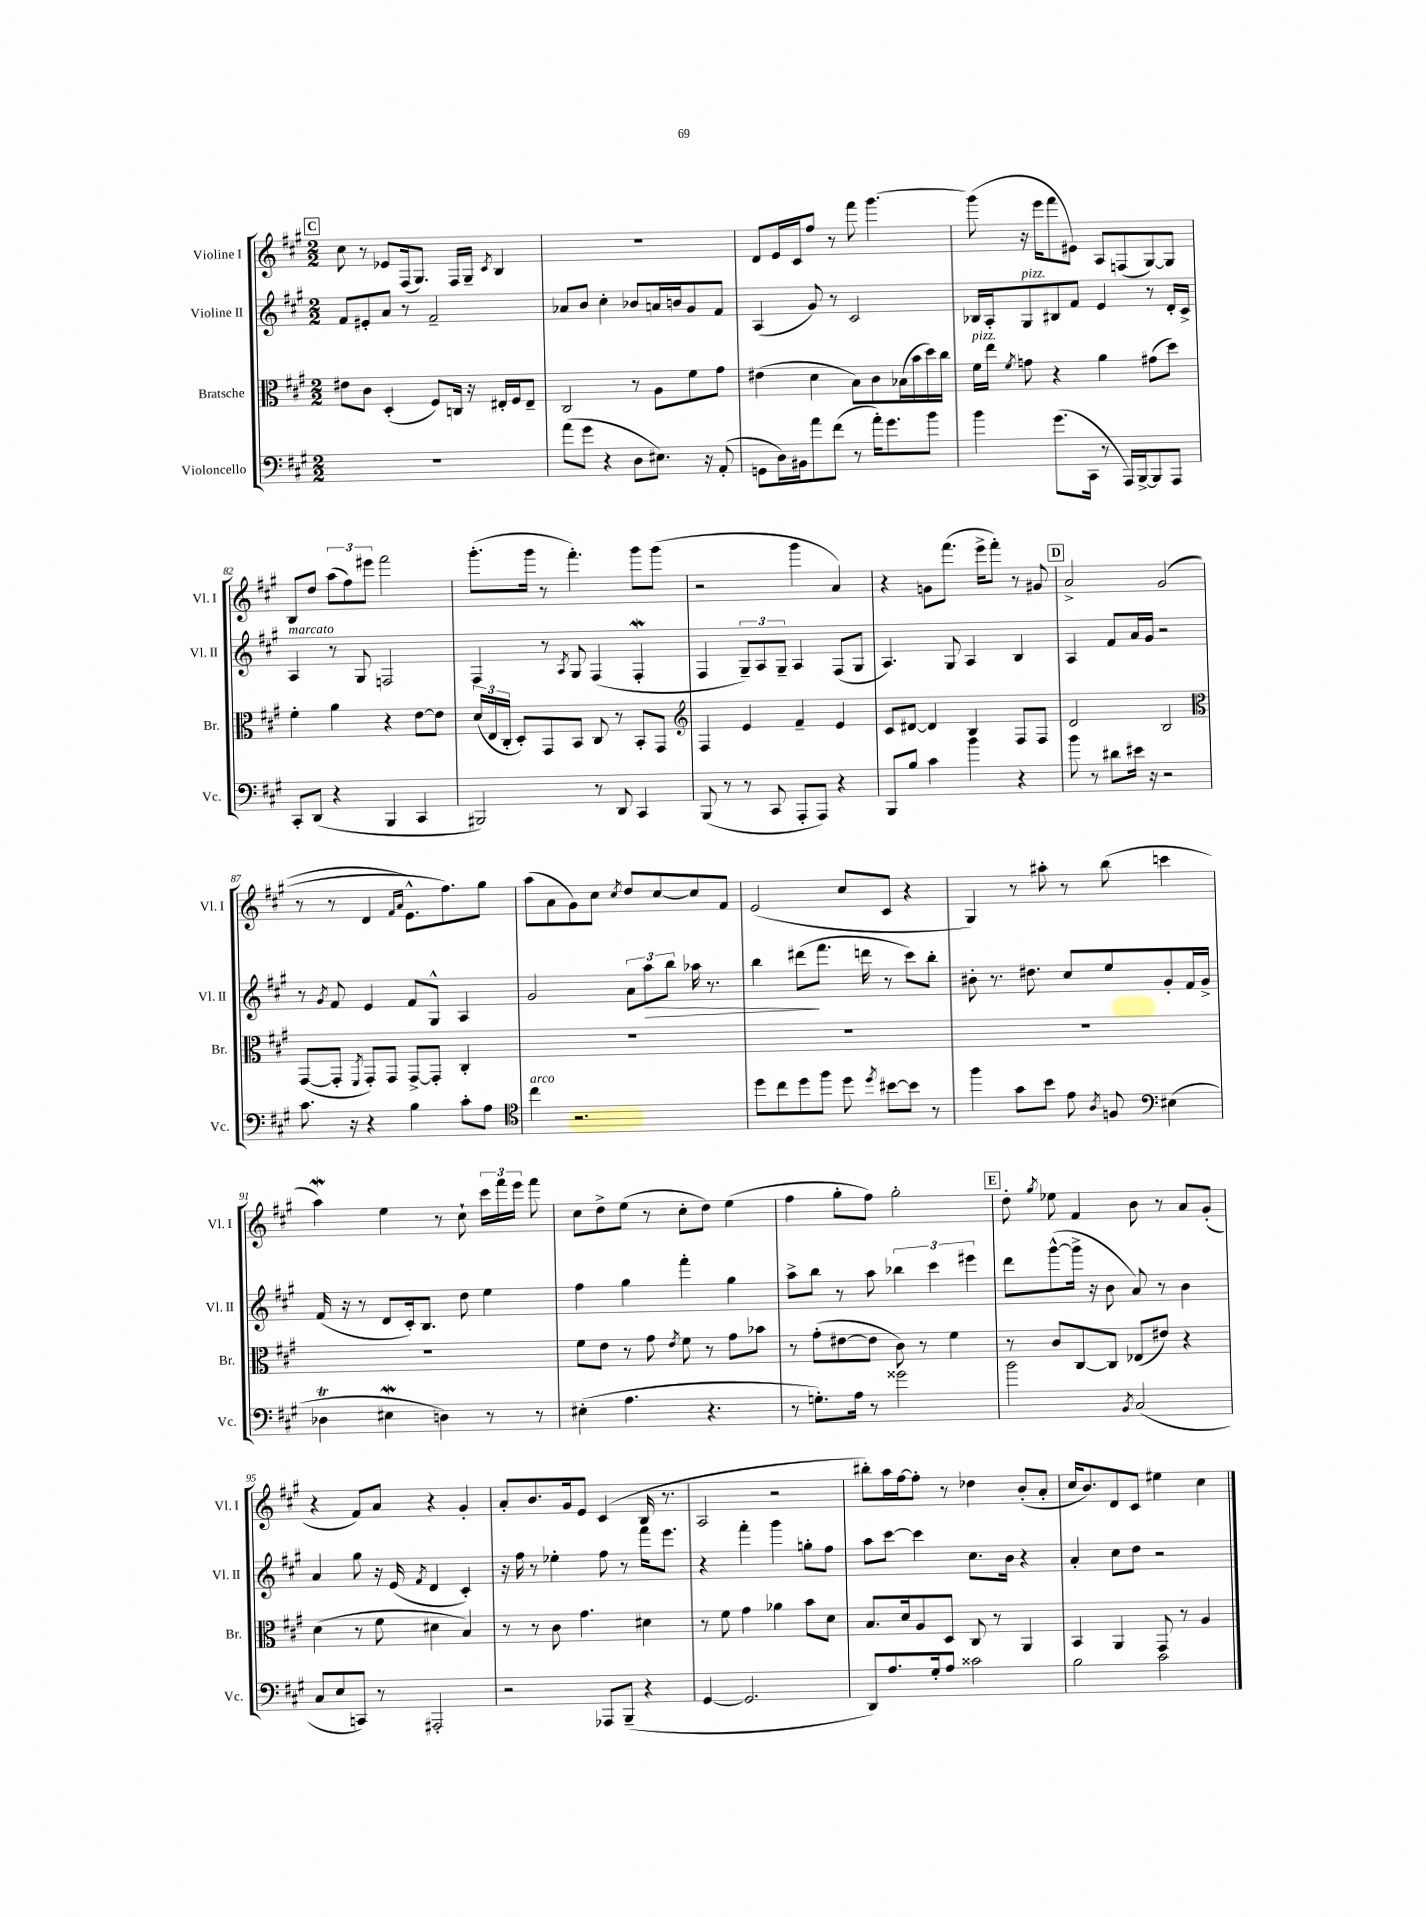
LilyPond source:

<<
\new StaffGroup <<
\new Staff = "s0" \with { instrumentName = "Violine I" shortInstrumentName = "Vl. I" } {
    \clef treble \key a \major \numericTimeSignature \time 2/2
    \autoBeamOff \mark \markup { \box "C" } cis''8 r8 ees'8[ fis16( gis8.]) fis16[ gis16]-- \acciaccatura { cis'8 } b4 |
    R1 |
    d'8[ e'16 cis'16 fis''8] r8 fis'''8 gis'''4.~ |
    gis'''8( r16 e'''16[ fis'''8 eis'8]) a8[ f8( gis8~) gis8] |
    b8[ d''8] \tuplet 3/2 { a''8[( fis''8) eis'''8] } fis'''2 |
    gis'''8.[-.( gis'''16] r8 fis'''4.-.) gis'''8[ gis'''8]( |
    r2 gis'''4 a'4) |
    r4 g'8[ fis'''8.]( e'''16[-> fis'''8]-.) r8 gis'8 |
    \mark \markup { \box "D" } a'2-> gis'2(\( |
    r8 r8 d'4 \grace { fis'16[ a'16] } e'8.[-^) fis''8.\) gis''8] |
    a''8[( a'8 gis'8) cis''8] \acciaccatura { cis''8 } d''8[ cis''8~ cis''8 fis'8] |
    e'2( cis''8[ cis'8] r4 |
    gis4) r8 ais''8-. r8 b''8( c'''4 |
    a''4\mordent) e''4 r8 cis''8-! \tuplet 3/2 { cis'''16[ fis'''16 e'''16] } fis'''8 |
    cis''8[ d''8-> e''8]( r8 cis''8[-. d''8]) e''4( |
    fis''4 gis''8[-. fis''8]) gis''2-. |
    \mark \markup { \box "E" } d''8-. \acciaccatura { gis''8 } ees''8 fis'4 b'8 r8 a'8[ gis'8]-.( |
    r4 fis'8[) a'8] r4 gis'4-. |
    a'8[-. b'8. gis'16 e'8] cis'4( b16 r8. |
    a2 r2 |
    bis''8[-.) a''16 fis''16~ fis''8]-. r8 des''4 b'8[-.( a'8]-. |
    cis''16[ b'8.) d'8 cis'8] eis''4 cis''4 \bar "|." |
}
\new Staff = "s1" \with { instrumentName = "Violine II" shortInstrumentName = "Vl. II" } {
    \clef treble \key a \major \numericTimeSignature \time 2/2
    \autoBeamOff \mark \markup { \box "C" } fis'8[ eis'8-. a'8] r8 fis'2-- |
    aes'8[ b'8] cis''4-. bes'8[ a'16 b'16 gis'8 fis'8] |
    a4( gis'8) r8 cis'2 |
    bes16[ a16-. gis8^\markup { \italic "pizz." } bis8 fis'8] e'4 r8 d'16[-. cis'16]-> |
    a4^\markup { \italic "marcato" } r8 gis8 f2 |
    fis4 r8 \acciaccatura { a8 } gis8 fis4( fis4-.\mordent |
    fis4 \tuplet 3/2 { gis8[--) a8 gis8]-- } a4 fis8[( gis8] |
    a4.) gis8 a4 b4 |
    \mark \markup { \box "D" } a4 fis'8[ a'16 gis'16] r2 |
    r8 \acciaccatura { gis'8 } fis'8 e'4 fis'8[ gis8]-^ a4 |
    gis'2 \tuplet 3/2 { a'8[ a''8\> b''8] } aes''16 r8. |
    b''4 dis'''8[\!( fis'''8.] d'''16 r8 cis'''8[) b''8]-. |
    bis'8-. r8. dis''8. cis''8[ e''8 gis'8-. fis'16 gis'16]-> |
    fis'16( r16 r8 d'8[ cis'16-.) b8.] d''8 e''4 |
    fis''4 gis''4 fis'''4-. gis''4 |
    a''8[-> b''8] r8 a''8 \tuplet 3/2 { bes''4 cis'''4 eis'''4 } |
    \mark \markup { \box "E" } d'''8[ gis'''8~-^( gis'''16]-> r16 b'8 a'8) r8 b'4 |
    a'4 gis''8 r16 e'16( \acciaccatura { fis'8 } d'4 cis'4-.) |
    r16 fis''16 r8 ees''4-. fis''8 r8 fis'''16[ e'''8.] |
    r4 fis'''4-. gis'''4 g''8[-. fis''8] |
    a''8[ cis'''8]~ cis'''4 cis''8.[ b'16] r4 |
    a'4-. cis''8[ d''8] r2 \bar "|." |
}
\new Staff = "s2" \with { instrumentName = "Bratsche" shortInstrumentName = "Br." } {
    \clef alto \key a \major \numericTimeSignature \time 2/2
    \autoBeamOff \mark \markup { \box "C" } eis'8[ cis'8] d4-.( fis8[) c16] r16 eis16[-. fis16 eis8]-- |
    cis2 r8 a8[ fis'8 gis'8] |
    eis'4( d'4 b8[) cis'8 bes16( b'16 d''16) cis''16] |
    fis'16[^\markup { \italic "pizz." } e''16] \acciaccatura { fis'8 } g'8 r4 a'4 gis'8[( d''8]) |
    fis'4-. a'4 r4 e'8[~ e'8] |
    \tuplet 3/2 { d'16[( e16 cis16]-. } d8[-.) gis,8 b,8] cis8 r8 b,8[-. gis,8] |
    \clef treble fis4 e'4 fis'4-- e'4 |
    cis'8[ dis'8]~ dis'4 b4 fis8[ fis8] |
    \mark \markup { \box "D" } d'2 b2 |
    \clef alto gis,8[~( gis,8]-. \acciaccatura { fis,8 } gis,8[-.) gis,8] gis,8[~-> gis,8]-. cis4-. |
    R1 |
    R1 |
    R1 |
    R1 |
    fis'8[ e'8] r8 gis'8 \acciaccatura { e'8 } fis'8 r8 gis'8[ bes'8] |
    r8 gis'8[-.( eis'8~ eis'8] cis'8) r8 fis'4 |
    \mark \markup { \box "E" } r8 cis'8[ cis8~ cis8] ees8[( eis'8]) r4 |
    d'4( r8 fis'8 dis'4 b4) |
    r8 r8 cis'8 gis'4. dis'4 |
    r8 fis'8 gis'4 aes'4 b'8[ d'8] |
    b8.[ d'16 a8 d8] cis8 r8 a,4 |
    b,4 a,4 gis,8 r8 a4 \bar "|." |
}
\new Staff = "s3" \with { instrumentName = "Violoncello" shortInstrumentName = "Vc." } {
    \clef bass \key a \major \numericTimeSignature \time 2/2
    \autoBeamOff \mark \markup { \box "C" } R1 |
    a'8[( gis'8] r4 d8[ eis8.]) r16 a,8-.( |
    g,8[ d16) bis,16 a'8 fis'8]( r8 a'16[-.) gis'8. b'8] |
    b'4 gis'8.[( cis,16] r8 a,,16[) b,,16~-> b,,8 a,,8] |
    cis,8[-. d,8]( r4 b,,4 cis,4 |
    bis,,2) r8 d,8 cis,4 |
    b,,8( r8 r8 cis,8 a,,8[-. a,,8]) r4 |
    b,,8[ b8] cis'4 b'4 r4 |
    \mark \markup { \box "D" } b'8 r8 dis'8[ eis'16] r16 r2 |
    cis'8. r16 r4 b4 cis'8[-. a8] |
    \clef tenor cis''4^\markup { \italic "arco" } r2. |
    d''8[ cis''8 d''8 fis''8] d''8 \acciaccatura { d''8 } bis'8[~ bis'8] r8 |
    fis''4 gis'8[ b'8] e'8 \acciaccatura { a8 } f8 \clef bass eis4( |
    des4\trill eis4\mordent d4) r8 r8 |
    eis4-.( a4. r4. |
    r8 g8.[-.) a16] r8 gisis'2 |
    \mark \markup { \box "E" } b'2 \acciaccatura { b,8 } cis2( |
    cis8[ e8 c,8]) r8 ais,,2-. |
    r2 aes,,8[ b,,8]--( r4 |
    gis,4~ gis,2. |
    d,8[) a8. gis16-. a8] cisis'2 |
    b2 cis'2 \bar "|." |
}
>>
>>
\layout { \context { \Score currentBarNumber = #78 } }
